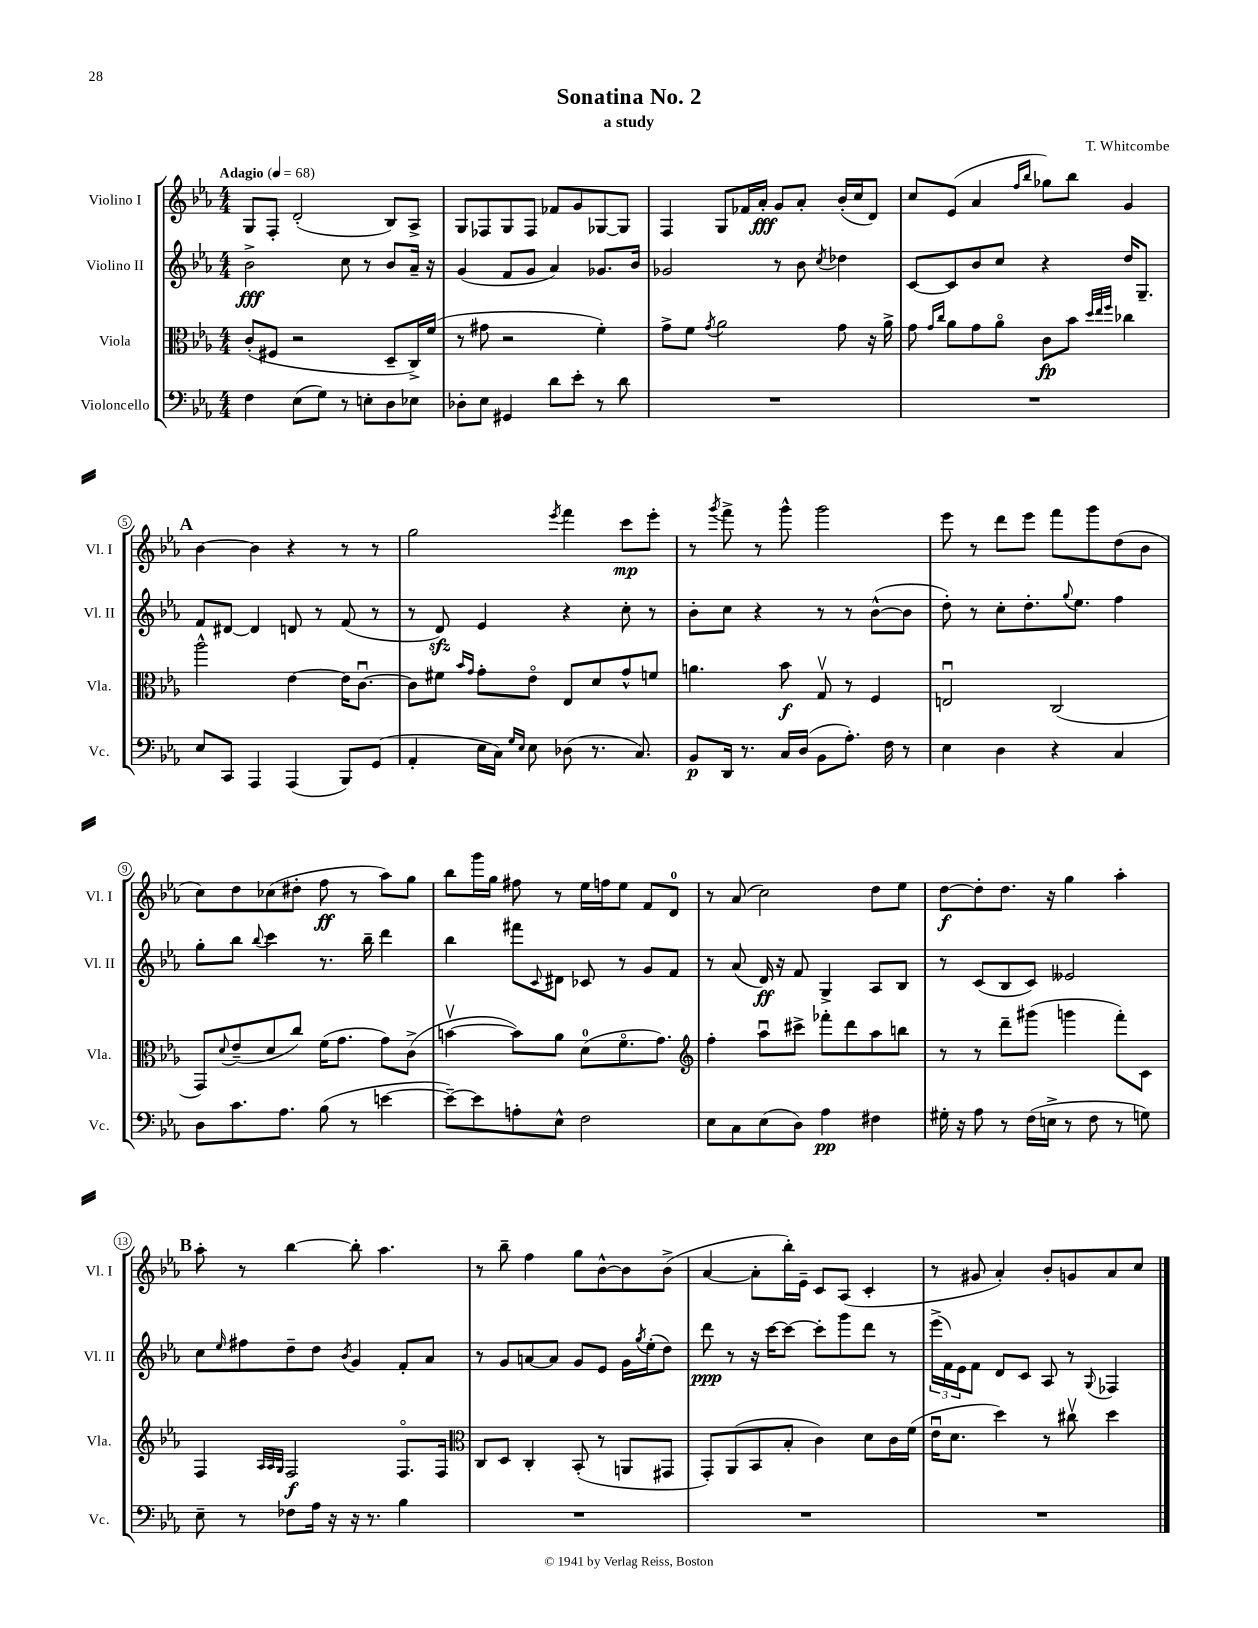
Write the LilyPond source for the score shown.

\header { title = "Sonatina No. 2" composer = "T. Whitcombe" subtitle = "a study" }
<<
\new StaffGroup <<
\new Staff = "s0" \with { instrumentName = "Violino I" shortInstrumentName = "Vl. I" } {
    \clef treble \key ees \major \numericTimeSignature \time 4/4 \tempo "Adagio" 4 = 68
    g8 f8-. d'2-.( bes8) aes8-> |
    g8 fes8 g8 fes8 fes'8 g'8 ges8~ ges8 |
    f4 g8 fes'16 aes'16-.\fff g'8 aes'8-. bes'16-.( c''16 d'8) |
    c''8 ees'8( aes'4 \grace { f''16 bes''16 } ges''8) bes''8 g'4 |
    \mark \markup { \bold "A" } bes'4~ bes'4 r4 r8 r8 |
    g''2 \acciaccatura { ees'''8 } f'''4 c'''8\mp ees'''8-. |
    r8 \acciaccatura { g'''8 } f'''8-> r8 g'''8-^ g'''2 |
    ees'''8 r8 d'''8 ees'''8 f'''8 g'''8 d''8( bes'8 |
    c''8) d''8 ces''8( dis''8-. f''8\ff r8 aes''8) g''8 |
    bes''8 g'''16 g''16 fis''8 r8 ees''16 f''16 ees''8 f'8 d'8-0 |
    r8 aes'8( c''2) d''8 ees''8 |
    d''8~\f d''8-. d''8. r16 g''4 aes''4-. |
    \mark \markup { \bold "B" } aes''8-. r8 bes''4~ bes''8-. aes''4. |
    r8 bes''8-- f''4 g''8 bes'8~-^ bes'8 bes'8->( |
    aes'4~ aes'8-. bes''16-.) ees'16-- c'8 aes8( c'4-. |
    r8 gis'8 aes'4-.) bes'8-. g'8 aes'8 c''8 \bar "|." |
}
\new Staff = "s1" \with { instrumentName = "Violino II" shortInstrumentName = "Vl. II" } {
    \clef treble \key ees \major \numericTimeSignature \time 4/4
    bes'2->\fff c''8 r8 bes'8 aes'16-- r16 |
    g'4( f'8 g'8 aes'4) ges'8. bes'16 |
    ges'2 r8 bes'8 \acciaccatura { c''8 } des''4 |
    c'8~ c'8 bes'8 c''8 r4 d''16 g8.-- |
    \mark \markup { \bold "A" } f'8 dis'8~ dis'4 d'8 r8 f'8( r8 |
    r8 d'8\sfz) ees'4 r4 c''8-. r8 |
    bes'8-. c''8 r4 r8 r8 bes'8~-^( bes'8 |
    d''8-.) r8 c''8-. d''8.-. \appoggiatura { g''8 } ees''8. f''4 |
    g''8-. bes''8 \appoggiatura { bes''8 } c'''4 r8. bes''16-- d'''4 |
    bes''4 fis'''8 \appoggiatura { c'8 } dis'8 ces'8 r8 g'8 f'8 |
    r8 aes'8( d'16\ff) r16 f'8 g4-> aes8 bes8 |
    r8 c'8( bes8 c'8) eeses'2 |
    \mark \markup { \bold "B" } c''8 \grace { ees''16 } fis''8 d''8-- d''8 \acciaccatura { bes'8 } g'4 f'8-. aes'8 |
    r8 g'8 a'8~ a'8 g'8 ees'8 g'16 \acciaccatura { g''8 } ees''16-.( d''8) |
    d'''8\ppp r8 r16 c'''16~ c'''8~ c'''8-. g'''8 d'''8 r8 |
    \tuplet 3/2 { ees'''16->( f'16) ees'16 } f'8 d'8 c'8 aes8 r8 \appoggiatura { g8 } fes4 \bar "|." |
}
\new Staff = "s2" \with { instrumentName = "Viola" shortInstrumentName = "Vla." } {
    \clef alto \key ees \major \numericTimeSignature \time 4/4
    c'8-.( fis8 r2 d8-- c16->) f'16( |
    r8 gis'8 r2 f'4-.) |
    g'8-> f'8 \acciaccatura { g'8 } aes'2 g'8 r16 aes'16-> |
    g'8 \grace { g'16 c''16 } aes'8 g'8 aes'8\flageolet c'8\fp bes'8 \grace { d''32 ees''32 f''32 } ces''4 |
    \mark \markup { \bold "A" } aes''2-^ ees'4~ ees'16 c'8.~\downbow |
    c'8 fis'8 \grace { bes'16 g'16 } g'8-. ees'8\flageolet ees8 d'8 g'8-^ f'8 |
    a'4. bes'8\f g8\upbow r8 f4 |
    e2\downbow c2( |
    g,8) \appoggiatura { d'8 } ees'8--( d'8 c''8) f'16( g'8. g'8) c'8->( |
    b'4~\upbow b'8) aes'8 d'8-0( f'8.\flageolet g'8.) |
    \clef treble f''4-. aes''8\downbow cis'''8-> fes'''8-. d'''8 aes''8 b''8 |
    r8 r8 d'''8-- gis'''8( g'''4 f'''8-.) c'8 |
    \mark \markup { \bold "B" } f4 \grace { aes32 aes32 g32 } f2\f f8.\flageolet f16 |
    \clef alto c8 d8 c4-. bes,8-.( r8 a,8 gis,8 |
    g,8-.) aes,8( bes,8 bes8-. c'4) d'8 c'16 f'16( |
    ees'16\downbow d'8. d''4) r8 cis''8\upbow d''4 \bar "|." |
}
\new Staff = "s3" \with { instrumentName = "Violoncello" shortInstrumentName = "Vc." } {
    \clef bass \key ees \major \numericTimeSignature \time 4/4
    f4 ees8( g8) r8 e8-. d8 ees8 |
    des8-. ees8 gis,4 d'8 ees'8-. r8 d'8 |
    R1 |
    R1 |
    \mark \markup { \bold "A" } ees8 c,8 aes,,4 aes,,4( bes,,8) g,8( |
    aes,4-. ees16 c16) \grace { g16 ees16 } ees8 des8( r8. c8.) |
    bes,8\p d,16 r8. c16 d16( bes,8 aes8.-.) f16 r8 |
    ees4 d4 r4 c4 |
    d8 c'8. aes8. bes8( r8 e'4~ |
    e'8~--) e'8 a8-. ees8-^ f2 |
    ees8 c8 ees8( d8) aes4\pp fis4 |
    gis16-. r16 aes8 r8 f16( e16-> r8 f8 r8 g8) |
    \mark \markup { \bold "B" } ees8-- r8 fes8 aes16 r16 r16 r8. bes4 |
    R1 |
    R1 |
    R1 \bar "|." |
}
>>
>>
\layout { \context { \Score \override BarNumber.stencil = #(make-stencil-circler 0.1 0.3 ly:text-interface::print) } }
